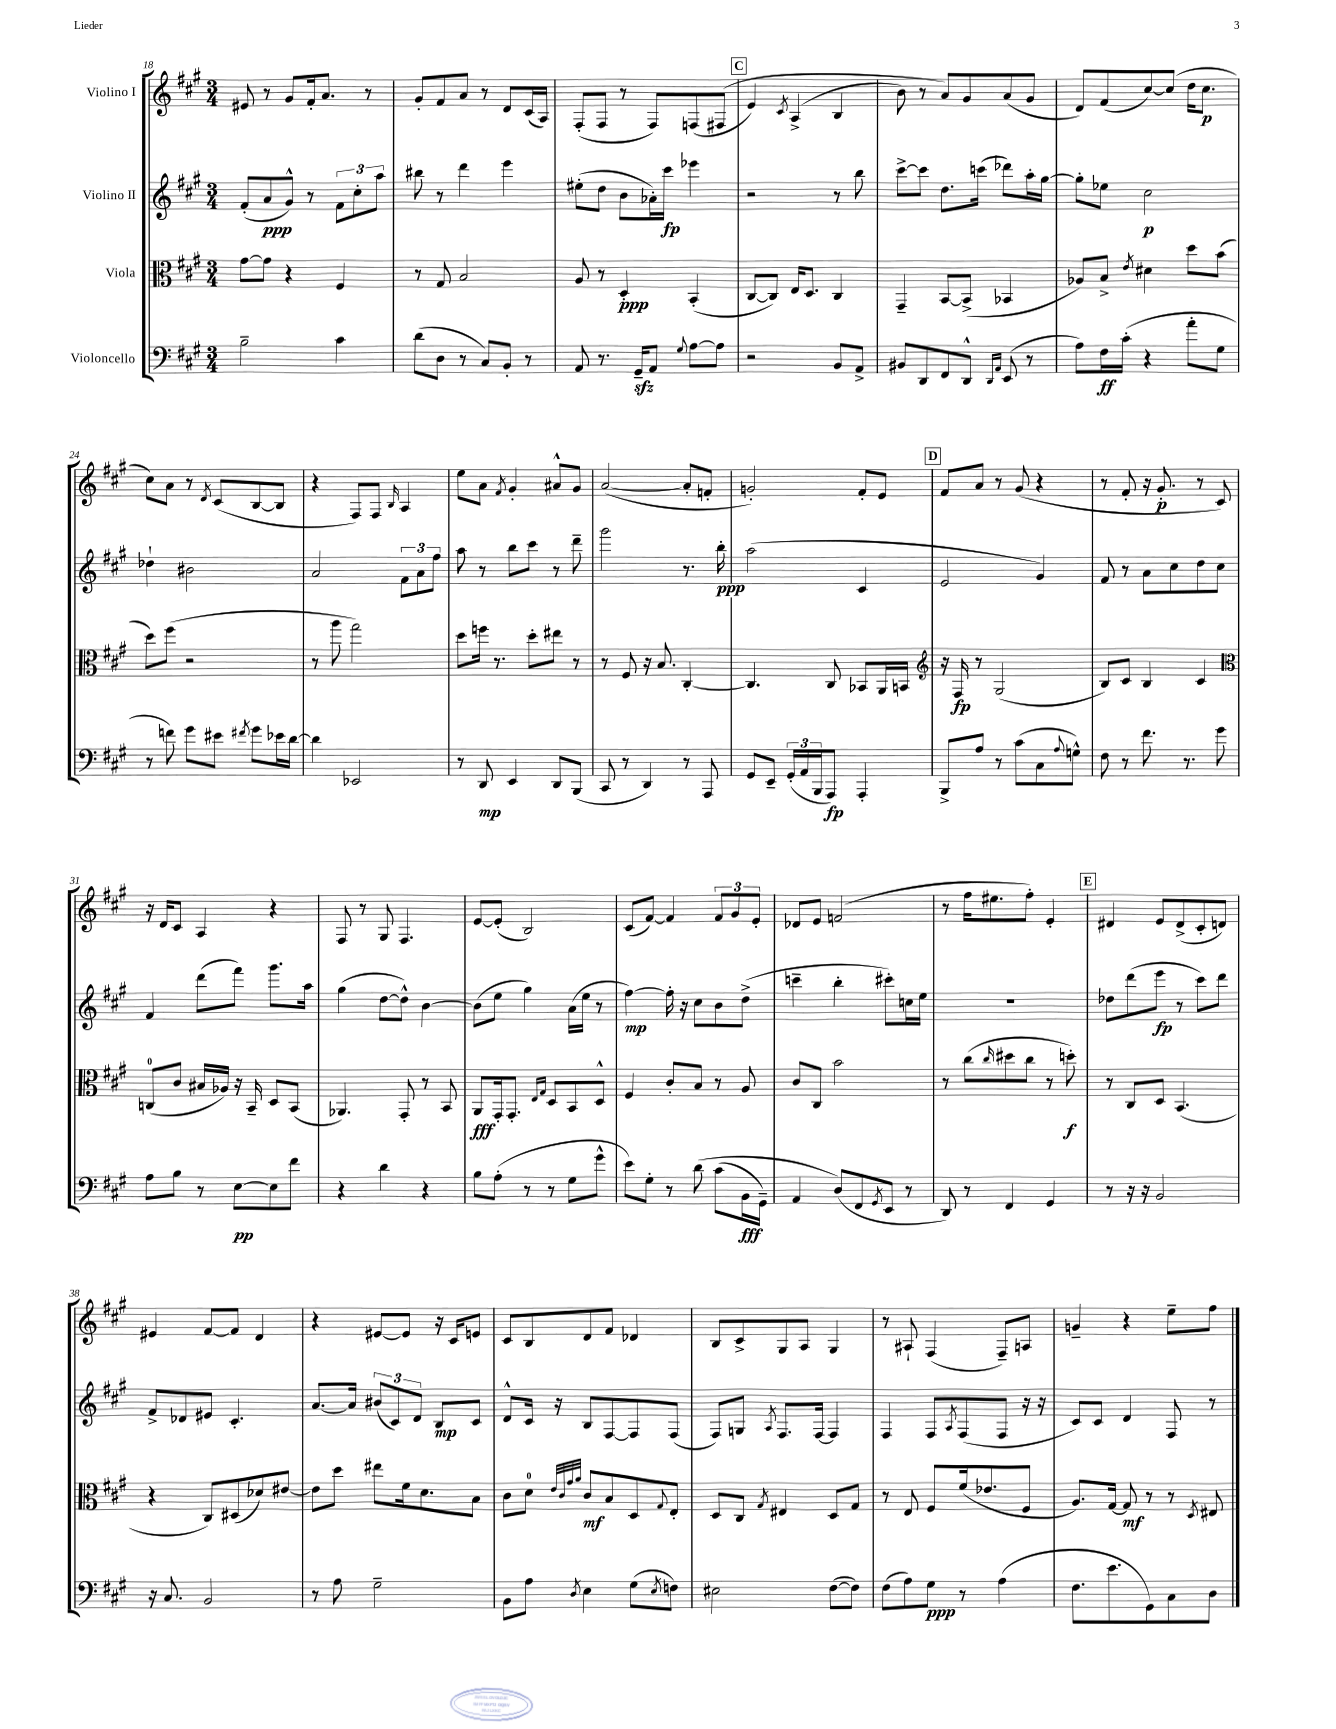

**kern	**dynam	**kern	**dynam	**kern	**dynam	**kern	**dynam
*part4	*part4	*part3	*part3	*part2	*part2	*part1	*part1
*staff4	*staff4	*staff3	*staff3	*staff2	*staff2	*staff1	*staff1
*I"Violoncello	*	*I"Viola	*	*I"Violino II	*	*I"Violino I	*
*clefF4	*	*clefC3	*	*clefG2	*	*clefG2	*
*k[f#c#g#]	*	*k[f#c#g#]	*	*k[f#c#g#]	*	*k[f#c#g#]	*
*M3/4	*	*M3/4	*	*M3/4	*	*M3/4	*
=18	=18	=18	=18	=18	=18	=18	=18
2B~\	.	[8g#\L	.	(8f#'/L	.	8e#X/	.
.	.	8g#\J]	.	8a/	ppp	8r	.
.	.	4r	.	8g#^^/J)	.	8g#/L	.
.	.	.	.	8r	.	16f#'/k	.
.	.	.	.	.	.	8.a/J	.
4c#\	.	4F#/	.	12f#\L	.	.	.
.	.	.	.	12cc#'\	.	.	.
.	.	.	.	.	.	8r	.
.	.	.	.	12aa\J	.	.	.
=19	=19	=19	=19	=19	=19	=19	=19
(8d\L	.	8r	.	8bb#X\	.	8g#'/L	.
8D\J	.	8G#/	.	8r	.	8f#/	.
8r	.	2B/	.	4ddd\	.	8a/J	.
8C#/L)	.	.	.	.	.	8r	.
8BB'/J	.	.	.	4eee\	.	8d/L	.
8r	.	.	.	.	.	(16c#/L	.
.	.	.	.	.	.	16A/JJ)	.
=20	=20	=20	=20	=20	=20	=20	=20
8AA/	.	8A/	.	(8ee#X'\L	.	(8F#'/L	.
8.r	.	8r	.	8dd\J	.	8F#/J	.
.	.	4D'/	ppp	8b\L	.	8r	.
16GG#zz~/KL	.	.	.	.	.	.	.
8AA/J	.	.	.	16a-X'\L)	.	8F#/L)	.
.	.	.	.	16ccc#\JJ	fp	.	.
8qqG#/	.	.	.	.	.	.	.
[8A\L	.	(4BB'/	.	4eee-X\	.	(8Fn/	.
8A\J]	.	.	.	.	.	(8F#X/J	.
!!LO:REH:place=s1:t=C
=21	=21	=21	=21	=21	=21	=21	=21
2r	.	[8C#/L	.	2r	.	4e/)	.
.	.	8C#/J])	.	.	.	.	.
.	.	.	.	.	.	8qc#/	.
.	.	16E/KL	.	.	.	(4A^/	.
.	.	8.D/J	.	.	.	.	.
8BB/L	.	4C#/	.	8r	.	4B/	.
8AA^/J	.	.	.	8bb\	.	.	.
=22	=22	=22	=22	=22	=22	=22	=22
8BB#X/L	.	4GG#~/	.	[8ccc#^\L	.	8b\)	.
8DD/	.	.	.	8ccc#\J]	.	8r	.
8FF#/	.	[8BB/L	.	8.dd\L	.	8a/L)	.
8DD^^/J	.	(8BB^/J]	.	.	.	8g#/	.
.	.	.	.	(16cccn\Jk	.	.	.
16qqDD/LL	.	.	.	.	.	.	.
16qqAA/JJ	.	.	.	.	.	.	.
(8EE/	.	4BB-X/	.	8ddd-X\L)	.	(8a/	.
8r	.	.	.	16aa'\L	.	8g#/J	.
.	.	.	.	[16gg#\JJ	.	.	.
=23	=23	=23	=23	=23	=23	=23	=23
8A\L)	.	8A-X/L)	.	8gg#'\L]	.	8d/L)	.
16F#\L	ff	8B^/J	.	8ee-X\J	.	(8f#/	.
(16c#'\JJ	.	.	.	.	.	.	.
.	.	8qe/	.	.	.	.	.
4r	.	4d#X\	.	2cc#\	p	[8cc#/)	.
.	.	.	.	.	.	(8cc#/J]	.
8a'\L	.	8dd\L	.	.	.	16dd\KL	.
.	.	.	.	.	.	8.cc#\J	p
8G#\J	.	(8b\J	.	.	.	.	.
!!LO:LB:g=z
=24	=24	=24	=24	=24	=24	=24	=24
8r	.	8dd\L)	.	4dd-X`\	.	8cc#\L)	.
8fn\)	.	(8ff#\J	.	.	.	8a\J	.
8g#\L	.	2r	.	2b#X\	.	8r	.
.	.	.	.	.	.	8qd/	.
8e#X\J	.	.	.	.	.	(8c#/L	.
8qf#X/	.	.	.	.	.	.	.
8g#\L	.	.	.	.	.	[8B/	.
16e-X\L	.	.	.	.	.	8B/J]	.
[16d\JJ	.	.	.	.	.	.	.
=25	=25	=25	=25	=25	=25	=25	=25
4d\]	.	8r	.	2a/	.	4r	.
.	.	8aa\	.	.	.	.	.
2EE-X/	.	2gg#\)	.	.	.	8F#/L)	.
.	.	.	.	.	.	8F#/J	.
.	.	.	.	.	.	16qqB/	.
.	.	.	.	12f#\L	.	4A/	.
.	.	.	.	12a\	.	.	.
.	.	.	.	12ff#\J	.	.	.
=26	=26	=26	=26	=26	=26	=26	=26
8r	.	8dd\L	.	8aa\	.	8ee\L	.
8DD/	mp	16ffn\Jk	.	8r	.	8a\J	.
.	.	8.r	.	.	.	.	.
.	.	.	.	.	.	8qf#/	.
4EE/	.	.	.	8bb\L	.	4g#'/	.
.	.	8dd'\L	.	8ccc#\J	.	.	.
8DD/L	.	8ee#X\J	.	8r	.	8a#X^^/L	.
(8BBB/J	.	8r	.	8ddd~\	.	8g#/J	.
=27	=27	=27	=27	=27	=27	=27	=27
8CC#/	.	8r	.	2ggg#\	.	([2a/	.
8r	.	8F#/	.	.	.	.	.
4DD/)	.	16r	.	.	.	.	.
.	.	8.B/	.	.	.	.	.
8r	.	[4C#'/	.	8.r	.	8a'/L]	.
8AAA/	.	.	.	.	.	8fn'/J	.
.	.	.	.	16bb'\	ppp	.	.
=28	=28	=28	=28	=28	=28	=28	=28
8GG#/L	.	4.C#/]	.	(2aa\	.	2gn'/)	.
8EE~/J	.	.	.	.	.	.	.
(24GG#'/LL	.	.	.	.	.	.	.
24AA/	.	.	.	.	.	.	.
24BBB/J	.	.	.	.	.	.	.
8AAA/J)	fp	8C#/	.	.	.	.	.
4AAA'/	.	8BB-X/L	.	4c#/	.	8f#'/L	.
.	.	16AA/L	.	.	.	8e/J	.
.	.	16BBn/JJ	.	.	.	.	.
!!LO:REH:place=s1:t=D
=29	=29	=29	=29	=29	=29	=29	=29
*	*	*clefG2	*	*	*	*	*
8BBB^/L	.	16r	.	2e/	.	8f#/L	.
.	.	16F#/	fp	.	.	.	.
8A/J	.	8r	.	.	.	8a/J	.
8r	.	(2G#/	.	.	.	8r	.
(8c#\L	.	.	.	.	.	(8g#/	.
8C#\	.	.	.	4g#/)	.	4r	.
8qqA/	.	.	.	.	.	.	.
8Gn^^\J)	.	.	.	.	.	.	.
=30	=30	=30	=30	=30	=30	=30	=30
8F#\	.	8B/L)	.	8f#/	.	8r	.
8r	.	8c#/J	.	8r	.	8f#'/	.
8.f#\	.	4B/	.	8a\L	.	16r	.
.	.	.	.	.	.	8.g#'/	p
.	.	.	.	8cc#\	.	.	.
8.r	.	.	.	.	.	.	.
.	.	4c#/	.	8dd\	.	8r	.
8g#\	.	.	.	8cc#\J	.	8c#/)	.
!!LO:LB:g=z
=31	=31	=31	=31	=31	=31	=31	=31
*	*	*clefC3	*	*	*	*	*
8A\L	.	(8Cn/L	.	4f#/	.	16r	.
.	.	.	.	.	.	16d/KL	.
8B\J	.	8c#/J	.	.	.	8c#/J	.
8r	.	16B#X/LL	.	(8ddd\L	.	4A/	.
.	.	16A-X/JJ)	.	.	.	.	.
[8E\L	pp	16r	.	8fff#\J)	.	.	.
.	.	16BB~/	.	.	.	.	.
8E\]	.	8D/L	.	8.ggg#\L	.	4r	.
8f#\J	.	(8BB/J	.	.	.	.	.
.	.	.	.	16aa\Jk	.	.	.
=32	=32	=32	=32	=32	=32	=32	=32
4r	.	4.AA-X/)	.	(4gg#\	.	8F#/	.
.	.	.	.	.	.	8r	.
4d\	.	.	.	[8dd\L	.	8G#/	.
.	.	8GG#'/	.	8dd^^\J])	.	4.F#/	.
4r	.	8r	.	[4b\	.	.	.
.	.	8BB/	.	.	.	.	.
=33	=33	=33	=33	=33	=33	=33	=33
8B\L	.	8AA/L	fff	(8b\L]	.	[8e/L	.
(8A'\J	.	16GG#'/k	.	8ee\J	.	(8e'/J]	.
.	.	8.GG#'/J	.	.	.	.	.
8r	.	.	.	4gg#\)	.	2B/)	.
.	.	16qqE/LL	.	.	.	.	.
.	.	16qqG#/JJ	.	.	.	.	.
8r	.	8D/L	.	.	.	.	.
8G#\L	.	8BB/	.	(16a\LL	.	.	.
.	.	.	.	16ee\JJ	.	.	.
8g#^^\J	.	8D^^/J	.	8r	.	.	.
=34	=34	=34	=34	=34	=34	=34	=34
8e\L)	.	4F#/	.	[4ff#\)	mp	(8c#/L	.
8G#'\J	.	.	.	.	.	[8f#/J)	.
8r	.	8c#'/L	.	16ff#'\]	.	4f#/]	.
.	.	.	.	16r	.	.	.
(8d\	.	8B/J	.	8cc#\L	.	.	.
(8c#\L	.	8r	.	8b\	.	12f#/L	.
.	.	.	.	.	.	12g#/	.
16BB\L	fff	8A/	.	(8dd^\J	.	.	.
.	.	.	.	.	.	12e'/J	.
16GG#~\JJ)	.	.	.	.	.	.	.
=35	=35	=35	=35	=35	=35	=35	=35
4AA/	.	8c#/L	.	4cccn~\	.	8d-X/L	.
.	.	8C#/J	.	.	.	8e/J	.
(8D/L)	.	2b\	.	4bb'\	.	(2fn/	.
8FF#/	.	.	.	.	.	.	.
8qGG#/	.	.	.	.	.	.	.
8EE/J	.	.	.	8ccc#X'\L)	.	.	.
8r	.	.	.	16ccn\L	.	.	.
.	.	.	.	16ee\JJ	.	.	.
=36	=36	=36	=36	=36	=36	=36	=36
8DD/)	.	8r	.	2.r	.	8r	.
8r	.	(8cc#\L	.	.	.	16ff#\KL	.
.	.	.	.	.	.	8.ee#X\	.
.	.	16qqcc#/	.	.	.	.	.
4FF#/	.	8dd#X\	.	.	.	.	.
.	.	8cc#\J	.	.	.	8ff#'\J)	.
4GG#/	.	8r	.	.	.	4e'/	.
.	.	8ddn'\)	f	.	.	.	.
!!LO:REH:place=s1:t=E
=37	=37	=37	=37	=37	=37	=37	=37
8r	.	8r	.	8dd-X\L	.	4d#X/	.
16r	.	8C#/L	.	(8ddd\	.	.	.
16r	.	.	.	.	.	.	.
2BB/	.	8D/J	.	8eee\J	fp	8e/L	.
.	.	(4.BB/	.	8r	.	(8d#^/	.
.	.	.	.	8ccc#\L)	.	8c#'/	.
.	.	.	.	8ddd\J	.	8dn/J)	.
!!LO:LB:g=z
=38	=38	=38	=38	=38	=38	=38	=38
16r	.	4r	.	8f#^/L	.	4e#X/	.
8.C#/	.	.	.	.	.	.	.
.	.	.	.	8d-X/	.	.	.
2BB/	.	8C#/L)	.	8e#X/J	.	[8f#/L	.
.	.	(8D#X/	.	4.c#'/	.	8f#/J]	.
.	.	8d-X/)	.	.	.	4d/	.
.	.	[8e#X/J	.	.	.	.	.
=39	=39	=39	=39	=39	=39	=39	=39
8r	.	8e#\L]	.	[8.a/L	.	4r	.
8A\	.	8dd\J	.	.	.	.	.
.	.	.	.	16a/Jk]	.	.	.
2G#~\	.	8ee#X\L	.	(12b#X/L	.	[8e#X/L	.
.	.	.	.	12c#/)	.	.	.
.	.	16f#\k	.	.	.	8e#/J]	.
.	.	.	.	12d/J	.	.	.
.	.	8.d\	.	.	.	.	.
.	.	.	.	8B/L	mp	16r	.
.	.	.	.	.	.	16c#/KL	.
.	.	8B\J	.	8c#/J	.	8en/J	.
=40	=40	=40	=40	=40	=40	=40	=40
8BB\L	.	8c#\L	.	8d^^/L	.	8c#/L	.
8A\J	.	8d\J	.	16c#/Jk	.	8B/	.
.	.	.	.	16r	.	.	.
.	.	32qqe/LLL	.	.	.	.	.
.	.	32qqc#/	.	.	.	.	.
.	.	32qqg#/	.	.	.	.	.
8qD/	.	32qqa/JJJ	.	.	.	.	.
4E\	.	8c#/L	mf	8B/L	.	8d/	.
.	.	8B/	.	[8F#/	.	8f#/J	.
(8G#\L	.	8D/	.	8F#/]	.	4d-X/	.
8qE/	.	8qqG#/	.	.	.	.	.
8Fn\J)	.	8E'/J	.	(8F#/J	.	.	.
=41	=41	=41	=41	=41	=41	=41	=41
2E#X\	.	8D/L	.	8F#/L)	.	8B/L	.
.	.	8C#/J	.	8Gn/J	.	8c#^/	.
.	.	8qG#/	.	8qA/	.	.	.
.	.	4E#X/	.	8.F#/L	.	8G#/	.
.	.	.	.	.	.	8A/J	.
.	.	.	.	[16F#/Jk	.	.	.
([8F#\L	.	8D/L	.	4F#/]	.	4G#/	.
8F#\J])	.	8G#/J	.	.	.	.	.
=42	=42	=42	=42	=42	=42	=42	=42
(8F#\L	.	8r	.	4F#/	.	8r	.
8A\)	.	8E/	.	.	.	8A#X`/	.
8G#\J	ppp	8F#/L	.	8F#/L	.	(4F#/	.
.	.	.	.	8qA/	.	.	.
8r	.	(16f#/k	.	(8F#/	.	.	.
.	.	8.e-X/	.	.	.	.	.
(4A\	.	.	.	8F#/J	.	8F#~/L)	.
.	.	8F#/J	.	16r	.	8An/J	.
.	.	.	.	16r	.	.	.
=43	=43	=43	=43	=43	=43	=43	=43
8.F#\L	.	8.A/L)	.	8c#/L)	.	4gn~/	.
.	.	.	.	8c#/J	.	.	.
8.e\	.	[16G#/Jk	.	.	.	.	.
.	.	8G#/]	mf	4d/	.	4r	.
8GG#\)	.	8r	.	.	.	.	.
8C#\	.	8r	.	8F#/	.	8ee~\L	.
.	.	8qD/	.	.	.	.	.
8D\J	.	8E#X/	.	8r	.	8ff#\J	.
==	==	==	==	==	==	==	==
*-	*-	*-	*-	*-	*-	*-	*-
